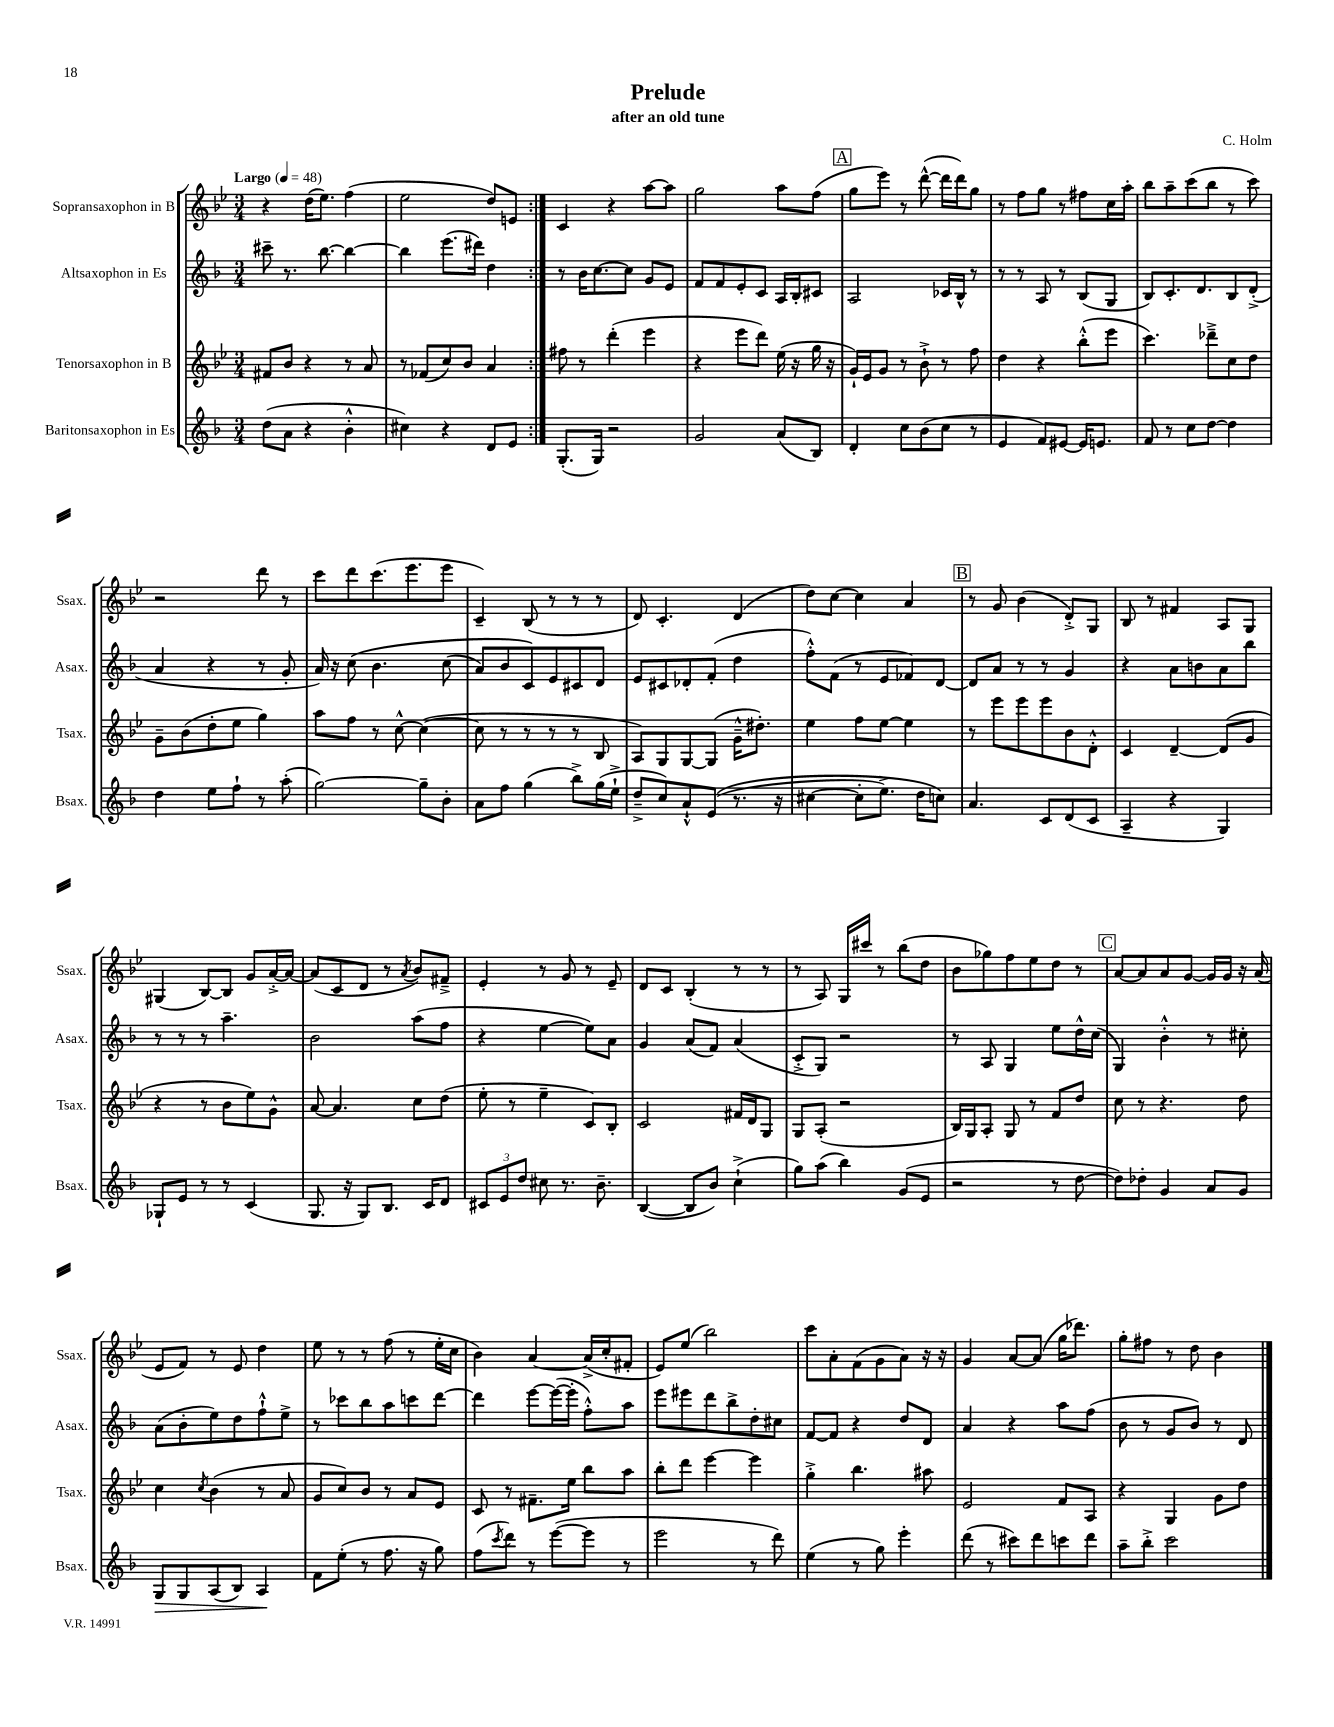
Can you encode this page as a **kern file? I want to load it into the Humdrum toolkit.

**kern	**kern	**kern	**kern
*staff4	*staff3	*staff2	*staff1
*clefG2	*clefG2	*clefG2	*clefG2
*k[b-]	*k[b-e-]	*k[b-]	*k[b-e-]
*M3/4	*M3/4	*M3/4	*M3/4
*MM48	*MM48	*MM48	*MM48
(8dd\L	8f#/L	8ccc#~\	4r
8a\J	8b-/J	8.r	.
4r	4r	.	(16dd\LK
.	.	[8.bb-\	8.ee-\J)
4b-'^^\	8r	4bb-\_	(4ff\
.	8a/	.	.
=	=	=	=
4cc#\)	8r	4bb-\]	2ee-\
.	(8f-/L	.	.
4r	8cc/)	(8.eee\L	.
.	8b-/J	.	.
.	.	16ddd#\Jk)	.
8d/L	4a/	4dd\	8dd/L)
8e/J	.	.	8e/J
=:|!	=:|!	=:|!	=:|!
(8.G'/L	8ff#\	8r	4c/
.	8r	16b-\LK	.
16G/Jk)	.	[8.cc\	.
2r	(4ddd'\	.	4r
.	.	8cc\]J	.
.	4eee-\	8g/L	[8aa\L
.	.	8e/J	8aa\]J
=	=	=	=
2g/	4r	8f/L	2gg\
.	.	8f/	.
.	8eee-\L	8e'/	.
.	8ddd\J)	8c/J	.
(8a/L	(16ee-\	16A/LL	8aa\L
.	16r	16B-'/J	.
8B-/J)	16gg\	8c#/J	(8ff\J
.	16r	.	.
=	=	=	=
4d'/	16g`/LL)	2A/	8gg\L
.	16e-/J	.	.
.	8g/J	.	8eee-\J)
8cc\L	8r	.	8r
(8b-\	8b-`^\	.	([8ddd^^\
8cc\J	8r	16c-/LL	16ddd\]LL
.	.	16B-^^/JJ	16ddd\J)
8r	8ff\	8r	8gg\J
=	=	=	=
4e/	4dd\	8r	8r
.	.	8r	8ff\L
8f/L)	4r	8A/	8gg\J
[8e#/J	.	8r	8r
16e#/]LK	(8bb-'^^\L	(8B-/L	8ff#\L
8.e/J	.	.	.
.	8eee-\J	8G/J	16cc\L
.	.	.	16aa'\JJ
=	=	=	=
8f/	4.ccc\)	8B-/L)	8bb-\L
8r	.	8.c'/	8aa~\
8cc\L	.	.	(8ccc\
.	.	8.d/	.
[8dd\J	8ddd-~^\L	.	8bb-\J
4dd\]	8cc\	8B-/	8r
.	8dd\J	(8d'^/J	8ccc\)
=	=	=	=
4dd\	8g~\L	4a/	2r
.	(8b-\	.	.
8ee\L	8dd'\	4r	.
8ff`\J	8ee-\J	.	.
8r	4gg\)	8r	8ddd\
(8aa'\	.	8g'/	8r
=	=	=	=
[2gg\)	8aa\L	16a/)	8ccc\L
.	.	16r	.
.	8ff\J	&(8cc\	8ddd\
.	8r	4.b-\	(8.ccc\
.	[8cc^^\	.	.
.	.	.	8.eee-\
8gg~\]L	(4cc\_	.	.
8b-'\J	.	(8cc\	8eee-\J
=	=	=	=
8a\L	8cc\]	8a/L)	4c~/)
8ff\J	8r	8b-/	.
(4gg\	8r	8c/&)	(8B-/
.	8r	8e/	8r
8bb-^\L)	8r	8c#/	8r
(16gg\L	8B-/	8d/J	8r
16ee`^\JJ	.	.	.
=	=	=	=
8dd~^/L	8A/L)	8e/L	8d/)
8cc/)	8G/	8c#/	4.c'/
8a`^^/	[8G/	8d-'/	.
&((8e/J	(8G/]J	(8f'/J	.
8.r	16g~^^\LK	4dd\	(4d/
.	8.dd#'\J)	.	.
16r	.	.	.
=	=	=	=
[4cc#\	4ee-\	8ff'^^\L)	8dd\L)
.	.	(8f\J	[8cc\J
8cc#'\]L	8ff\L	8r	4cc\]
8.ee^\J)	[8ee-\J	8e/L	.
.	4ee-\]	8f-/)	4a/
16dd\LK	.	.	.
8cc\J&)	.	[8d/J	.
=	=	=	=
4.a/	8r	8d/]L	8r
.	8eee-\L	8a/J	8g/
.	8eee-\	8r	(4b-\
8c/L	8eee-\	8r	.
(8d/	8b-\	4g/	8d'^/L)
8c/J	8d'^^\J	.	8G/J
=	=	=	=
4A~/	4c/	4r	8B-/
.	.	.	8r
4r	[4d~/	8a\L	4f#/
.	.	8b\	.
4G/)	(8d/]L	8a\	8A/L
.	8g/J	8bb-\J	8G/J
=	=	=	=
8G-`/L	4r	8r	(4G#/
8e/J	.	8r	.
8r	8r	8r	[8B-/L)
8r	8b-\L	4.aa~\	8B-/]J
(4c/	8ee-\)	.	8g/L
.	8g^^\J	.	[16a'^/L
.	.	.	16a/_JJ
=	=	=	=
8.G/	[8a/	2b-\	(8a/]L
.	4.a/]	.	8c/
16r	.	.	.
8G/L)	.	.	8d/J
8.B-/J	.	.	8r
.	.	.	8qa/
.	8cc\L	(8aa\L	8b-/L)
16c/LK	.	.	.
8d/J	(8dd\J	8ff\J	8f#~^/J
=	=	=	=
12c#/L	8ee-'\	4r	4e-'/
12e/	.	.	.
.	8r	.	.
12dd/J	.	.	.
8cc#\	4ee-~\	[4ee\	8r
8.r	.	.	8g/
.	8c/L)	8ee\]L)	8r
8.b-~\	.	.	.
.	8B-'/J	8a\J	8e-~/
=	=	=	=
([4B-/	2c/	4g/	8d/L
.	.	.	8c/J
8B-/]L	.	(8a/L	(4B-'/
8b-/J)	.	8f/J)	.
(4cc`^\	16f#/LL	(4a/	8r
.	16d/J	.	.
.	8G/J	.	8r
=	=	=	=
8gg\L)	8G/L	8c'^/L	8r
(8aa\J	(8A'/J	8G/J)	8A/)
4bb-\)	2r	2r	16G/LL
.	.	.	16ccc#/JJ
.	.	.	8r
(8g/L	.	.	(8bb-\L
8e/J	.	.	8dd\J
=	=	=	=
2r	16B-/LL)	8r	8b-\L
.	16G/J	.	.
.	8A'/J	8A/	8gg-\)
.	8G/	4G/	8ff\
.	8r	.	8ee-\
8r	8f/L	8ee\L	8dd\J
[8dd\	8dd/J	16dd^^\L	8r
.	.	(16cc\JJ	.
=	=	=	=
8dd\]L)	8cc\	4G/)	[8a/L
8dd-'\J	8r	.	8a/]
4g/	4.r	4b-'^^\	8a/
.	.	.	[8g/J
8a/L	.	8r	16g/]LL
.	.	.	16g/JJ
8g/J	8dd\	8cc#'\	16r
.	.	.	(16a/
=	=	=	=
8G/L	4cc\	(8a\L	8e-/L
8G/	.	8b-'\	8f/J)
.	8qcc/	.	.
(8A/	(4b-\	8ee\)	8r
8B-/J)	.	8dd\	8e-/
4A/	8r	8ff`^^\	4dd\
.	8a/	8ee^\J	.
=	=	=	=
8f\L	8g/L	8r	8ee-\
(8ee'\J	8cc/)	8ccc-\L	8r
8r	8b-/J	8bb-\	8r
8.ff\	8r	8aa\	(8ff\
.	8a/L	8ccc\	8r
16r	.	.	.
8gg\)	8e-/J	[8ddd\J	16ee-'\LL
.	.	.	16cc\JJ
=	=	=	=
(8ff\L	8c/	4ddd\]	4b-\)
8qccc/	.	.	.
8ddd\J)	8r	.	.
8r	8.f#~\L	[8eee\L	[4a/
([8eee\L	.	(16eee\_L	.
.	16ee-\Jk	16eee'\]JJ	.
8eee\]J	8bb-\L	8ff'^^\L)	(16a^/]LL
.	.	.	16cc'/J
8r	8aa\J	8aa\J	8f#'/J
=	=	=	=
2eee\	8bb-'\L	8eee\L	8e-/L)
.	8ddd\J	8eee#\	(8ee-/J
.	[4eee-\	8ddd\	2bb-\)
.	.	8bb-^\	.
8r	4eee-\]	8dd'\	.
8ddd\)	.	8cc#\J	.
=	=	=	=
(4ee\	4gg'^\	[8f/L	8ccc\L
.	.	8f/]J	8a'\
8r	4.bb-\	4r	(8f\
8gg\)	.	.	8g\
4eee'\	.	8dd/L	8a\J)
.	8aa#\	8d/J	16r
.	.	.	16r
=	=	=	=
(8ddd\	2e-/	4a/	4g/
8r	.	.	.
8ccc#\L)	.	4r	[8a/L
8ddd\	.	.	(8a/]J
8ccc\	8f/L	8aa\L	16gg\LK
.	.	.	8.ddd-\J)
8ddd\J	8A/J	(8ff\J	.
=	=	=	=
8aa~\L	4r	8b-\	8gg'\L
8bb-'^\J	.	8r	8ff#\J
2ccc\	4G/	8g/L	8r
.	.	8b-/J)	8dd\
.	8g\L	8r	4b-\
.	8dd\J	8d/	.
==	==	==	==
*-	*-	*-	*-
